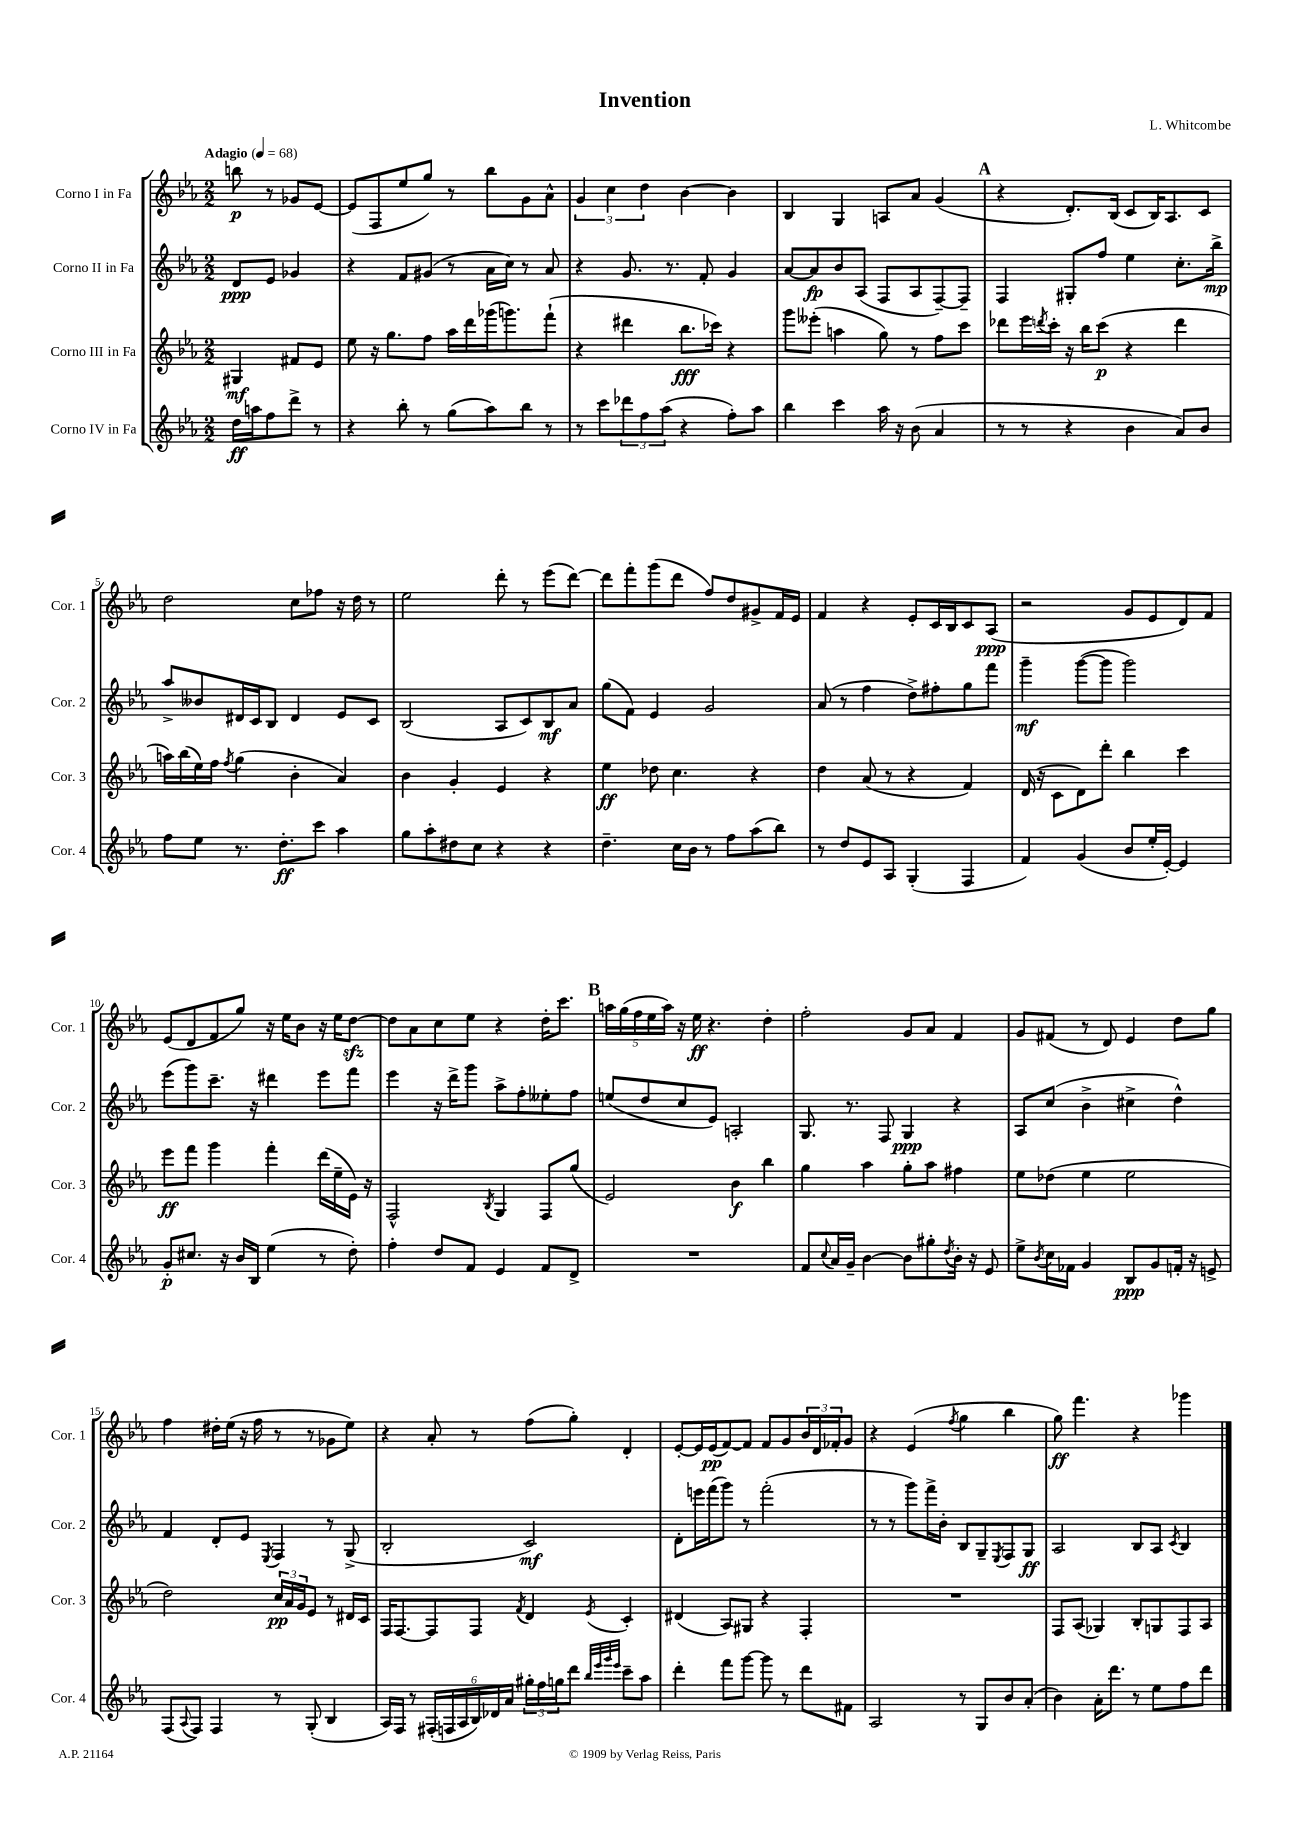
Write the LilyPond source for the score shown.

\header { title = "Invention" composer = "L. Whitcombe" }
<<
\new StaffGroup <<
\new Staff = "s0" \with { instrumentName = "Corno I in Fa" shortInstrumentName = "Cor. 1" } {
    \clef treble \key ees \major \numericTimeSignature \time 2/2 \partial 2 \tempo "Adagio" 4 = 68
    b''8\p r8 ges'8 ees'8~ |
    ees'8( f8 ees''8 g''8) r8 bes''8 g'8 aes'8-^ |
    \tuplet 3/2 { g'4 c''4 d''4 } bes'4~ bes'4 |
    bes4 g4 a8 aes'8 g'4( |
    \mark \markup { \bold "A" } r4 d'8.-.) bes16( c'8 bes16) aes8. c'8 |
    d''2 c''8 fes''8 r16 d''16 r8 |
    ees''2 d'''8-. r8 ees'''8( d'''8~) |
    d'''8 f'''8-. g'''8( d'''8 f''8) d''8 gis'8-> f'16 ees'16 |
    f'4 r4 ees'8-. c'16 bes16 c'8 aes8\ppp( |
    r2 g'8 ees'8 d'8) f'8 |
    ees'8( d'8 f'8 g''8) r16 ees''16 bes'8 r16 ees''16 d''8~\sfz |
    d''8 aes'8 c''8 ees''8 r4 d''16-. c'''8. |
    \mark \markup { \bold "B" } \tuplet 5/4 { a''16 g''16( f''16 ees''16 a''16) } r16 ees''16\ff r4. d''4-. |
    f''2-. g'8 aes'8 f'4 |
    g'8 fis'8( r8 d'8) ees'4 d''8 g''8 |
    f''4 dis''16-. ees''16( r16 f''16 r8 r8 ges'8 ees''8) |
    r4 aes'8-. r8 f''8( g''8-.) d'4-. |
    ees'8~-. ees'16 ees'16\pp( f'8~) f'8 f'8 g'8 \tuplet 3/2 { bes'16 d'16 fes'16-. } g'8 |
    r4 ees'4( \acciaccatura { f''8 } g''4 bes''4 |
    g''8\ff) f'''4. r4 ges'''4 \bar "|." |
}
\new Staff = "s1" \with { instrumentName = "Corno II in Fa" shortInstrumentName = "Cor. 2" } {
    \clef treble \key ees \major \numericTimeSignature \time 2/2 \partial 2
    d'8\ppp ees'8 ges'4 |
    r4 f'8 gis'8( r8 aes'16 c''16) r8 aes'8 |
    r4 g'8. r8. f'8-. g'4 |
    aes'8~ aes'8\fp bes'8 aes8( f8 aes8 f8~--) f8-- |
    \mark \markup { \bold "A" } f4 gis8-. f''8 ees''4 c''8.-. bes''16->\mp |
    aes''8-> beses'8 dis'16 c'16 bes8 dis'4 ees'8 c'8 |
    bes2( aes8 c'8) bes8\mf aes'8 |
    g''8( f'8) ees'4 g'2 |
    aes'8( r8 f''4 d''8->) fis''8-. g''8 f'''8 |
    g'''4--\mf g'''8~( g'''8 g'''2) |
    ees'''8( g'''8) c'''8.-- r16 dis'''4 ees'''8 f'''8 |
    ees'''4 r16 d'''16-> g'''8 aes''8-> f''8-. eeses''8-. f''8 |
    \mark \markup { \bold "B" } e''8( d''8 c''8 ees'8) a2-. |
    g8. r8. f8 g4\ppp r4 |
    aes8 c''8( bes'4-> cis''4-> d''4-^) |
    f'4 d'8-. ees'8 \acciaccatura { ees8 } f4 r8 g8->( |
    bes2-. c'2\mf) |
    d'8-. e'''16 f'''16( g'''8) r8 f'''2-.( |
    r8 r8 g'''8) f'''16-> bes'16-. bes8 g8-- \acciaccatura { ees8 } f8 g8\ff |
    aes2 bes8 aes8 \acciaccatura { c'8 } bes4 \bar "|." |
}
\new Staff = "s2" \with { instrumentName = "Corno III in Fa" shortInstrumentName = "Cor. 3" } {
    \clef treble \key ees \major \numericTimeSignature \time 2/2 \partial 2
    gis4\mf fis'8 ees'8 |
    ees''8 r16 g''8. f''8 aes''16 d'''16 ges'''16( g'''8.) f'''8-!( |
    r4 dis'''4 bes''8.\fff ces'''16) r4 |
    g'''8 eeses'''8-.( a''4 g''8) r8 f''8 c'''8 |
    \mark \markup { \bold "A" } des'''8 ees'''16 \acciaccatura { d'''8 } c'''16-. r16 bes''16 c'''8\p( r4 d'''4 |
    a''16) bes''16( ees''16) f''16 \acciaccatura { f''8 } g''4( bes'4-. aes'4) |
    bes'4 g'4-. ees'4 r4 |
    ees''4\ff des''8 c''4. r4 |
    d''4 aes'8( r8 r4 f'4) |
    d'16( r16 c'8 d'8) d'''8-. bes''4 c'''4 |
    ees'''8\ff f'''8 g'''4 f'''4-. d'''16( ees''16-- ees'16) r16 |
    f2-^ \acciaccatura { bes8 } g4 f8 g''8( |
    \mark \markup { \bold "B" } ees'2) bes'4\f bes''4 |
    g''4 aes''4 g''8-. aes''8 fis''4 |
    ees''8 des''8( ees''4 ees''2 |
    d''2) \tuplet 3/2 { c''16\pp aes'16 g'16 } ees'8 r8 dis'16 c'16 |
    f16 f8.~ f8 f8 \acciaccatura { f'8 } d'4 \acciaccatura { ees'8 } c'4-. |
    dis'4( aes8) gis8 r4 f4-. |
    R1 |
    f8 aes8( ges4) bes8-. g8 f8 aes8 \bar "|." |
}
\new Staff = "s3" \with { instrumentName = "Corno IV in Fa" shortInstrumentName = "Cor. 4" } {
    \clef treble \key ees \major \numericTimeSignature \time 2/2 \partial 2
    d''16\ff a''16 f''8 d'''8-> r8 |
    r4 bes''8-. r8 g''8( aes''8) bes''8 r8 |
    r8 c'''8 \tuplet 3/2 { des'''8 f''8 aes''8( } r4 f''8-.) aes''8 |
    bes''4 c'''4 aes''16 r16 bes'8( aes'4 |
    \mark \markup { \bold "A" } r8 r8 r4 bes'4 aes'8) bes'8 |
    f''8 ees''8 r8. d''8.-.\ff c'''8 aes''4 |
    g''8 aes''8-. dis''8 c''8 r4 r4 |
    d''4.-- c''16 bes'16 r8 f''8 aes''8( bes''8) |
    r8 d''8 ees'8 aes8 g4-.( f4 |
    f'4) g'4( bes'8 ees''16-. ees'16~-.) ees'4 |
    g'8-.\p cis''8. r16 bes'16 bes16 ees''4( r8 d''8-.) |
    f''4-. d''8 f'8 ees'4 f'8 d'8-> |
    \mark \markup { \bold "B" } R1 |
    f'8 \appoggiatura { c''8 } aes'16 g'16-- bes'4~ bes'8 gis''8-. \acciaccatura { d''8 } bes'16-. r16 ees'8 |
    ees''8-> \acciaccatura { bes'8 } c''16 fes'16 g'4 bes8\ppp g'8 f'16-. r16 e'8-> |
    f8( \appoggiatura { aes8 } f8) f4 r8 g8-.( bes4 |
    aes16) f16 r8 \tuplet 6/4 { fis16-.( f16 aes16 bes16) des'16 aes'16 } \tuplet 3/2 { gis''16-. f''16 g''16 } d'''8 \grace { bes''32 ees'''32 g'''32 ees'''32 } c'''8-- aes''8 |
    d'''4-. f'''8 g'''8~ g'''8 r8 d'''8 fis'8 |
    aes2 r8 g8 bes'8 aes'8-.( |
    bes'4) aes'16-. d'''8. r8 ees''8 f''8 d'''8 \bar "|." |
}
>>
>>
